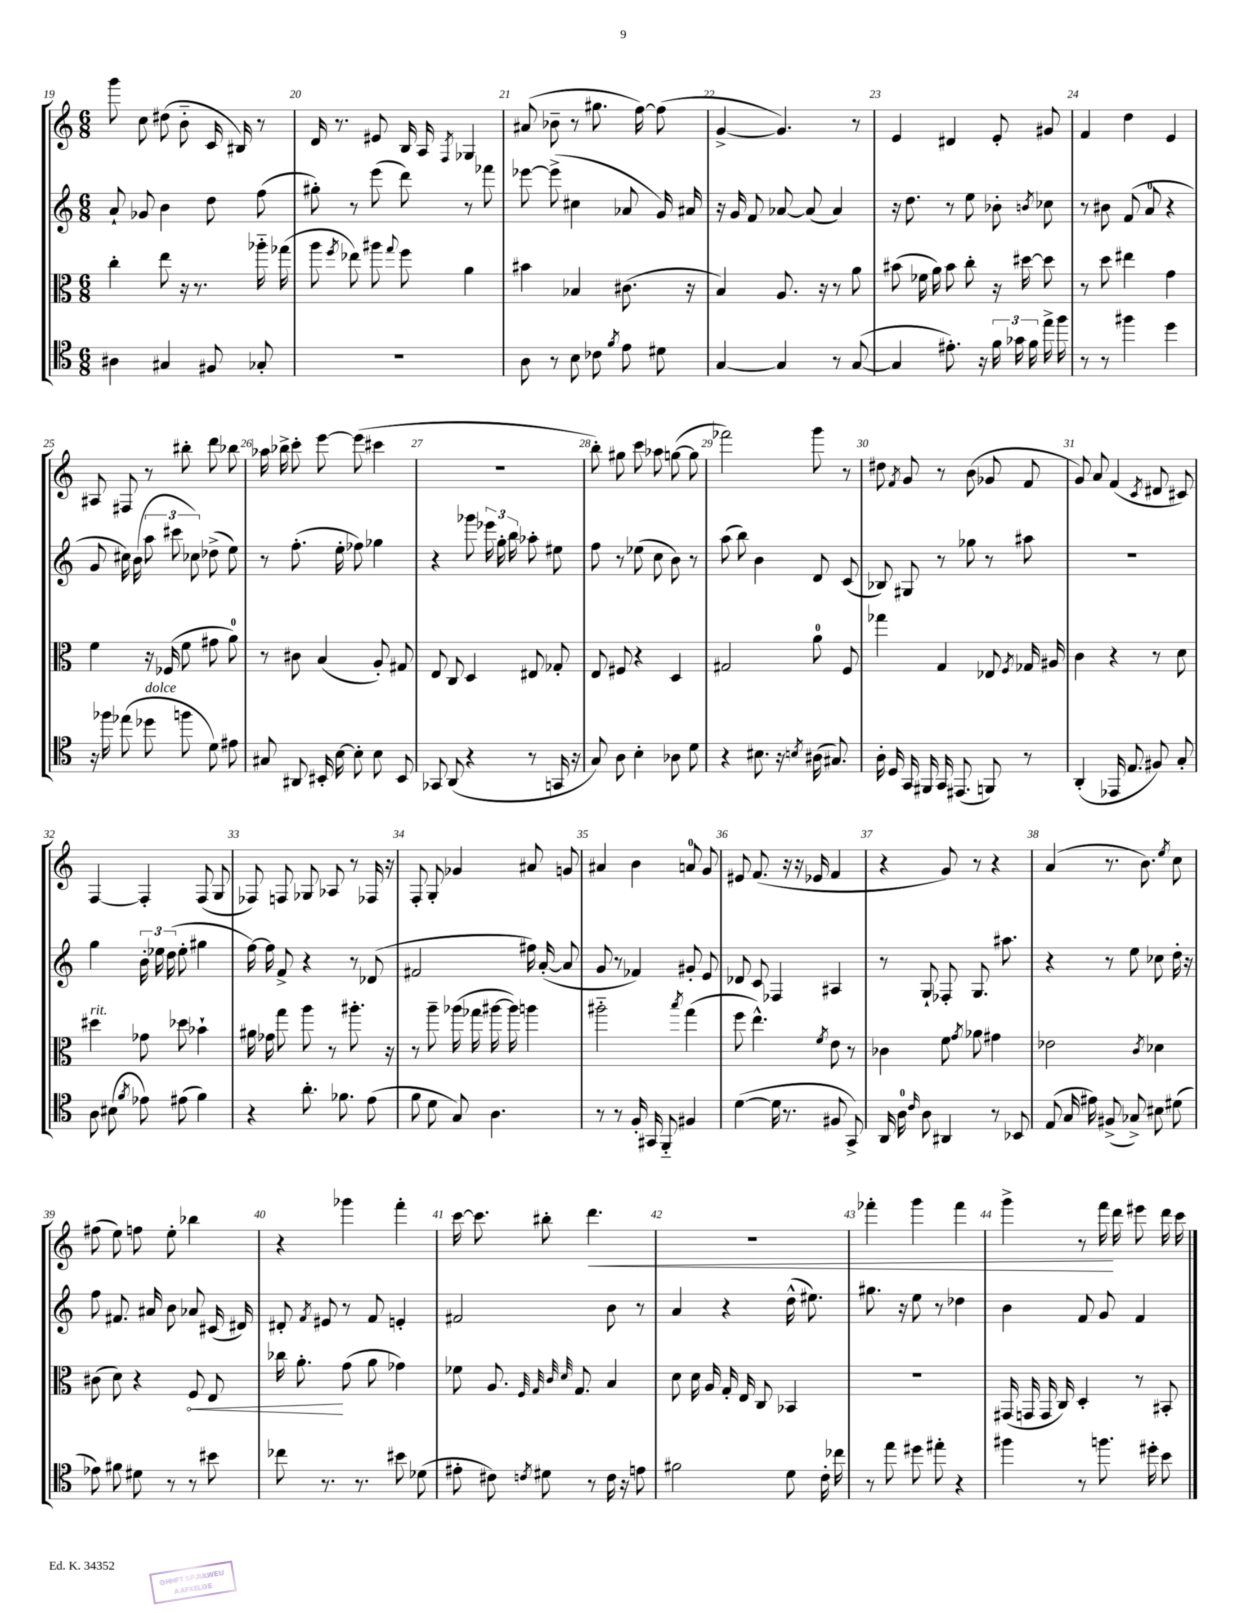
<<
\new StaffGroup <<
\new Staff = "s0" {
    \clef treble \key c \major \numericTimeSignature \time 6/8
    \autoBeamOff g'''8 c''8 dis''8( b'8-_ c'16 bis16) r8 |
    d'16 r8. eis'8 b16 a16 \acciaccatura { f8 } ges4 |
    ais'8( bes'8-- r8 gis''8. f''16~) f''8( |
    g'4~-> g'4.) r8 |
    e'4 dis'4 e'8-. gis'8 |
    f'4 d''4 e'4 |
    ais8 fis8 r8 bis''8-. d'''8 bes''8 |
    aes''16 bes''16-> c'''8-. e'''8~ e'''8( cis'''4 |
    R2. |
    b''8-.) gis''8 c'''8 aes''8 g''8~( g''8 |
    fes'''2) g'''8 r8 |
    dis''8 \acciaccatura { f'8 } g'8 r8 b'8( ges'8 f'8 |
    g'8) a'8 f'4( \acciaccatura { c'8 } dis'8 cis'8) |
    f4~ f4-. f8( g8 |
    fes8) f8 ges8 aes8 r8 fes16 r16 |
    f8-. g8-. ges'4 ais'8 g'8 |
    ais'4 b'4 a'8-0 g'8 |
    eis'8 f'8.( r16 r16 ees'16 f'4 |
    r4 g'8) r8 r4 |
    a'4( r8. b'8.) \acciaccatura { e''8 } c''8 |
    fis''8( e''8) f''8 e''8-. bes''4 |
    r4 ges'''4 f'''4-. |
    c'''16~ c'''8. bis''8-. d'''4.\< |
    R2. |
    fes'''4-. g'''4 fes'''4 |
    g'''4-> r8 f'''16\! d'''16 eis'''8 d'''16 c'''16 \bar "|." |
}
\new Staff = "s1" {
    \clef treble \key c \major \numericTimeSignature \time 6/8
    \autoBeamOff a'8-! ges'8 b'4 d''8 f''8( |
    gis''8-.) r8 e'''8( d'''8) r8 fes'''8 |
    ees'''8~ ees'''8->( cis''4 aes'8 g'16) ais'16 |
    r16 g'16 f'8 aes'8~ aes'8( aes'4) |
    r16 d''8. r8 e''8 bes'8-. \acciaccatura { b'8 } ces''8 |
    r8 bis'8 f'8( a'8-0 r4 |
    g'8 cis''16) b'16( \tuplet 3/2 { a''8 cis'''8 ces''8) } des''8->( e''8) |
    r8 f''8.-.( e''16-. fes''8) ges''4 |
    r4 ges'''8 \tuplet 3/2 { ees'''16 g''16-. b''16 } aes''8-. eis''8 |
    f''8 r8 ees''8( c''8 b'8) r8 |
    a''8( b''8) b'4 d'8 c'8( |
    bes8) gis8 r8 ges''8 r8 ais''8 |
    R2. |
    g''4 \tuplet 3/2 { b'16-. ees''16 d''16( } ees''8-. gis''4 |
    f''16~) f''16 f'8-> r4 r8 des'8( |
    fis'2 fis''16) a'16~-.( a'8 |
    g'8 r8 fes'4) gis'8-. e'8 |
    des'8 c'8 fes4 ais4 |
    r8 g8-! fes8-. g8. ais''8. |
    r4 r8 e''8 ces''8 d''16-. r16 |
    f''8 fis'8. ais'16 b'8 aes'8 cis'16( dis'16) |
    dis'8-. \acciaccatura { f'8 } eis'8 r8 f'8 e'4-. |
    fis'2 b'8 r8 |
    a'4 r4 d''16-^( eis''8.) |
    gis''8. r16 e''8 r8 des''4 |
    b'4 f'8 g'8 f'4 \bar "|." |
}
\new Staff = "s2" {
    \clef alto \key c \major \numericTimeSignature \time 6/8
    \autoBeamOff c''4-. e''8 r16 r8. aes''16-_ ges''16( |
    a''8 \acciaccatura { f''8 } ees''8) ais''8 \appoggiatura { g''8 } f''8 a'4 |
    bis'4 bes4 cis'8.( r16 |
    b4) a8. r16 r8 a'8 |
    bis'8( fes'16 a'16) bis'8 c''8-. r16 dis''16~ dis''8 |
    r8 d''8 eis''4 g'4 |
    f'4 r16 fes16( f'8 gis'8 a'8-0) |
    r8 cis'8 b4( a8-.) gis8 |
    e8 c8 d4 eis8 ges8-. |
    e8 fis8 r4 d4 |
    gis2 a'8-0 f8 |
    ges''4 g4 ees8 \acciaccatura { f8 } ges16 ais16 |
    c'4 r4 r8 d'8 |
    dis''4^\markup { \italic "rit." } ges'8 des''8 bes'4-! |
    ais'16 ges'16 g''8 a''8 r8 ais''8.-. r16 |
    r8 a''8-- aes''16( ges''16 ais''16~ ais''16) a''4 |
    ais''2-_ \acciaccatura { b''8 } g''4( |
    f''8 e''4.-^) \acciaccatura { f'8 } e'8 r8 |
    ces'4 f'8 \acciaccatura { g'8 } aes'8 gis'4 |
    ees'2 \acciaccatura { c'8 } des'4 |
    cis'8( d'8) r4 \once \override Hairpin.circled-tip = ##t f8\< e8 |
    ces''16 a'8.-.\! g'8( a'8 ges'4) |
    fes'8 a8. \grace { f32 g32 c'32 d'32 } g8. b4 |
    d'8 d'16 a16 g16-. e16 c8 bes,4 |
    R2. |
    gis,16( g,16 g,16 c16) d4-. r8 bis,8-. \bar "|." |
}
\new Staff = "s3" {
    \clef tenor \key c \major \numericTimeSignature \time 6/8
    \autoBeamOff ais4 gis4 fis8 ges8-. |
    R2. |
    a8 r8 b8 ces'8 \acciaccatura { f'8 } e'8 dis'8 |
    g4~ g4 r8 g8~( |
    g4 eis'8.-.) r16 \tuplet 3/2 { f'16 ges'16 f'16 } e''16-> f''16 |
    r8 r8 fis''4 d''4 |
    r16 fes''16 ees''8( des''8^\markup { \italic "dolce" } f''8 d'8) eis'8 |
    gis8 ais,8 bis,16-. b16~ b8-. b8 bis,8 |
    ges,8 a,8( r4 r8 g,16 r16 |
    g8) a8 b4-. aes8 d'8 |
    r4 bis8. r16 \acciaccatura { b8 } ais16( gis8.) |
    a16-. d16 g,16 fis,16 g,16 eis,8.( f,8) r8 |
    a,4-.( ees,16 e8. fis8) g8-. |
    a8 bis8( \acciaccatura { f'8 } ees'8) eis'8( f'4) |
    r4 a'8.-. fes'8. e'8( |
    f'8 d'8 g8) a4. |
    r8 r8 f16-. gis,16 f,8-_ fis4 |
    d'4~( d'16 r8. fis8 g,8->) |
    a,16 a16-0 \grace { c'16 } a8 ais,4 r8 bes,8 |
    e8( g16 eis'16) fis8->( ges8->) bis8 dis'8( |
    ees'8) fis'8 dis'8 r8 r8 bis'8 |
    ces''8 r8. r8. bis'8 des'8( |
    eis'8-. cis'8) \acciaccatura { c'8 } dis'8 r8 c'16 r16 e'8 |
    fis'2 d'8 c'16-. ces''16 |
    r8 e''8 dis''8 eis''8-. r4 |
    fis''4 r8 f''8. dis''16-. b'8 \bar "|." |
}
>>
>>
\layout { \context { \Score currentBarNumber = #19 \override BarNumber.break-visibility = ##(#f #t #t) barNumberVisibility = #all-bar-numbers-visible } }
